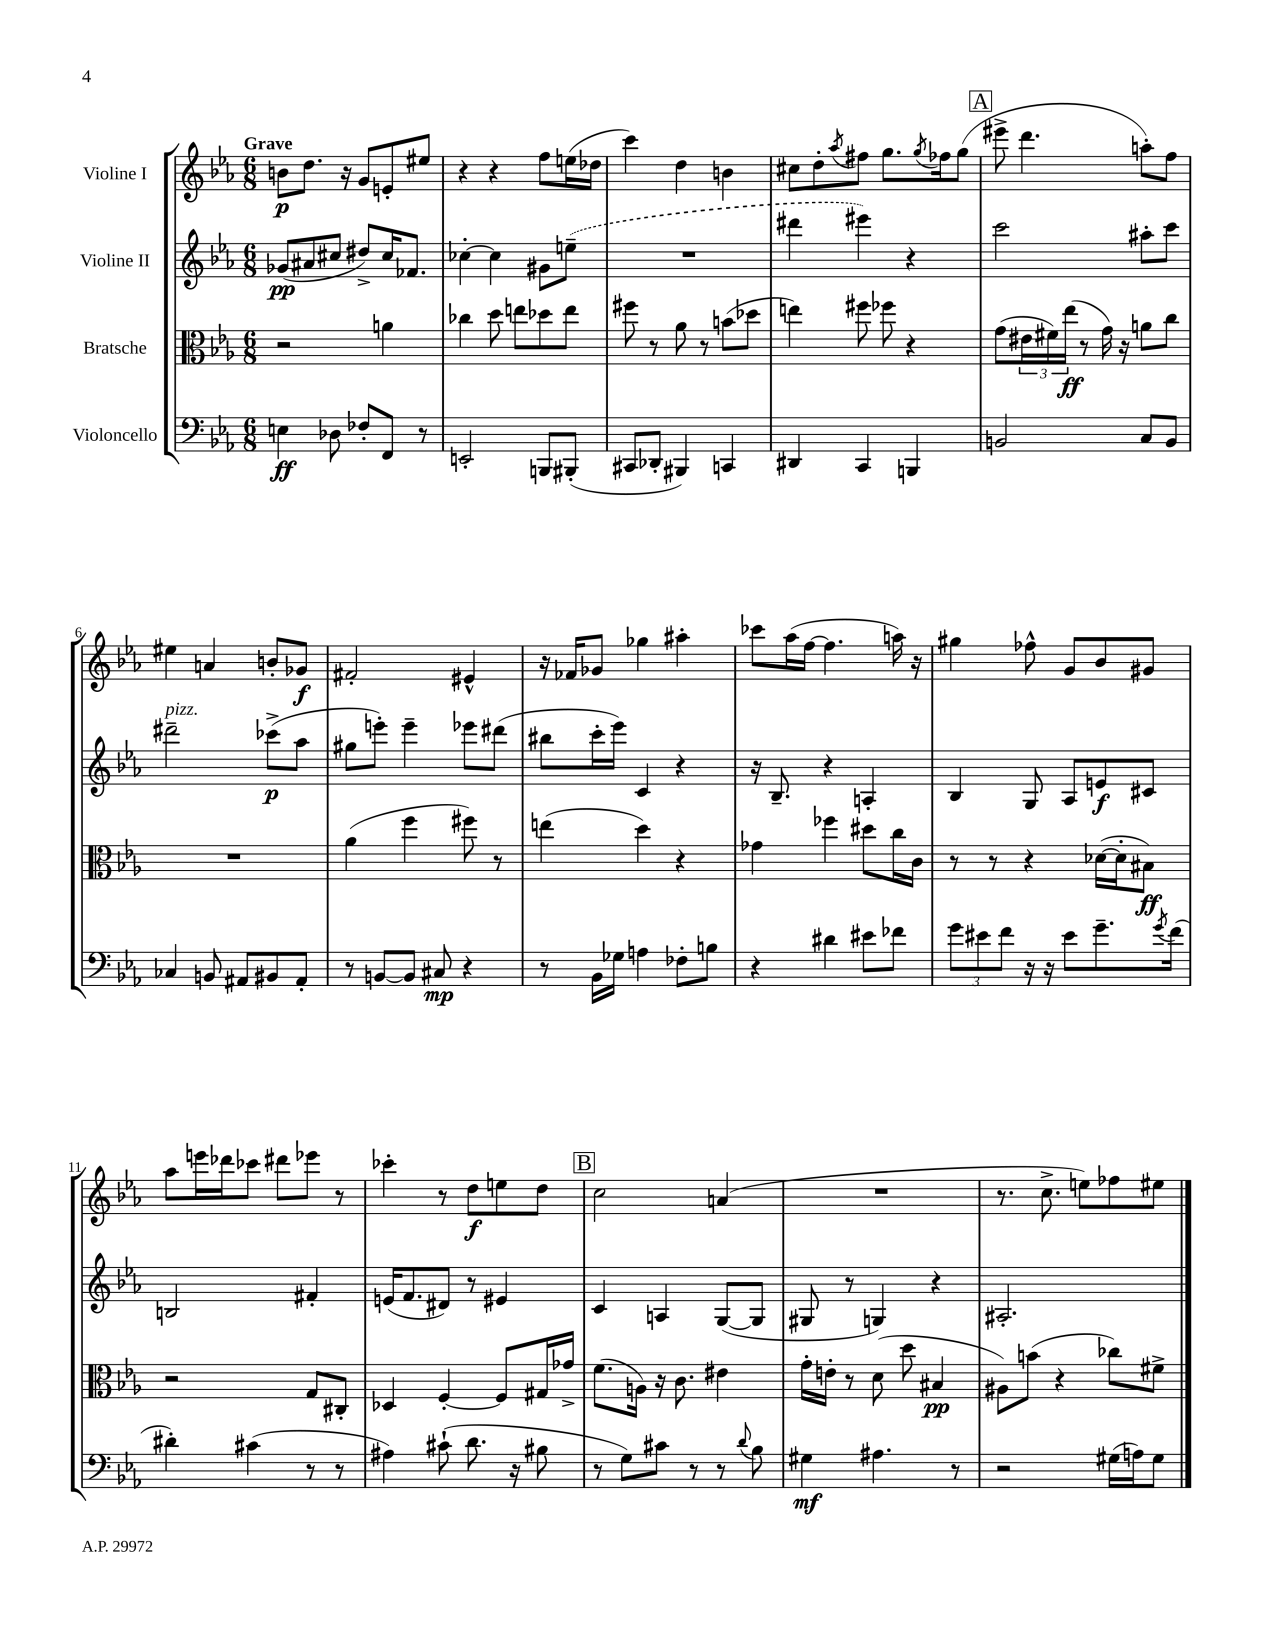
<<
\new StaffGroup <<
\new Staff = "s0" \with { instrumentName = "Violine I" } {
    \clef treble \key ees \major \numericTimeSignature \time 6/8 \tempo "Grave"
    b'8\p d''8. r16 g'8 e'8-. eis''8 |
    r4 r4 f''8 e''16( des''16 |
    c'''4) d''4 b'4 |
    cis''8 d''8-. \acciaccatura { aes''8 } fis''8 g''8. \acciaccatura { g''8 } fes''16 g''8( |
    \mark \markup { \box "A" } eis'''8-> d'''4. a''8-.) f''8 |
    eis''4 a'4 b'8-. ges'8\f |
    fis'2-. eis'4-^ |
    r16 fes'16 ges'8 ges''4 ais''4-. |
    ces'''8 aes''16( f''16~ f''4. a''16) r16 |
    gis''4 fes''8-^ g'8 bes'8 gis'8 |
    aes''8 e'''16 des'''16 ces'''8 dis'''8 ees'''8 r8 |
    ces'''4-. r8 d''8\f e''8 d''8 |
    \mark \markup { \box "B" } c''2 a'4( |
    R2. |
    r8. c''8.-> e''8) fes''8 eis''8 \bar "|." |
}
\new Staff = "s1" \with { instrumentName = "Violine II" } {
    \clef treble \key ees \major \numericTimeSignature \time 6/8
    ges'8\pp( ais'8 cis''8 dis''8->) cis''16 fes'8. |
    ces''4~-. ces''4 gis'8 \once \slurDashed e''8--( |
    R2. |
    dis'''4 eis'''4) r4 |
    \mark \markup { \box "A" } c'''2 ais''8-. c'''8 |
    dis'''2--^\markup { \italic "pizz." } ces'''8->\p( aes''8 |
    gis''8 e'''8-.) e'''4-- ees'''8 dis'''8( |
    bis''8 c'''16-. ees'''16) c'4 r4 |
    r16 bes8.-- r4 a4-. |
    bes4 g8 aes8 e'8\f cis'8 |
    b2 fis'4-. |
    e'16( f'8. dis'8) r8 eis'4 |
    \mark \markup { \box "B" } c'4 a4 g8~( g8 |
    gis8 r8 g4) r4 |
    ais2.-. \bar "|." |
}
\new Staff = "s2" \with { instrumentName = "Bratsche" } {
    \clef alto \key ees \major \numericTimeSignature \time 6/8
    r2 a'4 |
    ces''4 d''8 e''8 des''8 e''8 |
    fis''8 r8 aes'8 r8 b'8( des''8 |
    e''4) fis''8 fes''8 r4 |
    \mark \markup { \box "A" } g'8( \tuplet 3/2 { eis'16 fis'16) ees''16\ff( } r8 g'16) r16 a'8 c''8 |
    R2. |
    aes'4( f''4 fis''8) r8 |
    e''4( d''4) r4 |
    ges'4 fes''4 dis''8 c''16 c'16 |
    r8 r8 r4 des'16~( des'16-. bis8\ff) |
    r2 g8 cis8-. |
    des4 f4~-. f8 gis16 ges'16-> |
    \mark \markup { \box "B" } f'8.( a16) r16 c'8. eis'4 |
    g'16-. e'16-. r8 d'8( d''8 bis4\pp |
    ais8) b'8( r4 ces''8) fis'8-> \bar "|." |
}
\new Staff = "s3" \with { instrumentName = "Violoncello" } {
    \clef bass \key ees \major \numericTimeSignature \time 6/8
    e4\ff des8 fes8-. f,8 r8 |
    e,2-. b,,8 bis,,8-.( |
    cis,8 des,8-. bis,,4) c,4 |
    dis,4 c,4 b,,4 |
    \mark \markup { \box "A" } b,2 c8 b,8 |
    ces4 b,8 ais,8 bis,8 ais,8-. |
    r8 b,8~ b,8 cis8\mp r4 |
    r8 bes,16 ges16 a4 fes8-. b8 |
    r4 dis'4 eis'8 fes'8 |
    \tuplet 3/2 { g'8 eis'8 f'8 } r16 r16 eis'8 g'8.-- \acciaccatura { g'8 } f'16( |
    dis'4-.) cis'4( r8 r8 |
    ais4) cis'8-!( d'8. r16 bis8 |
    \mark \markup { \box "B" } r8 g8) cis'8 r8 r8 \appoggiatura { d'8 } bes8 |
    gis4\mf ais4. r8 |
    r2 gis16( a16) gis8 \bar "|." |
}
>>
>>
